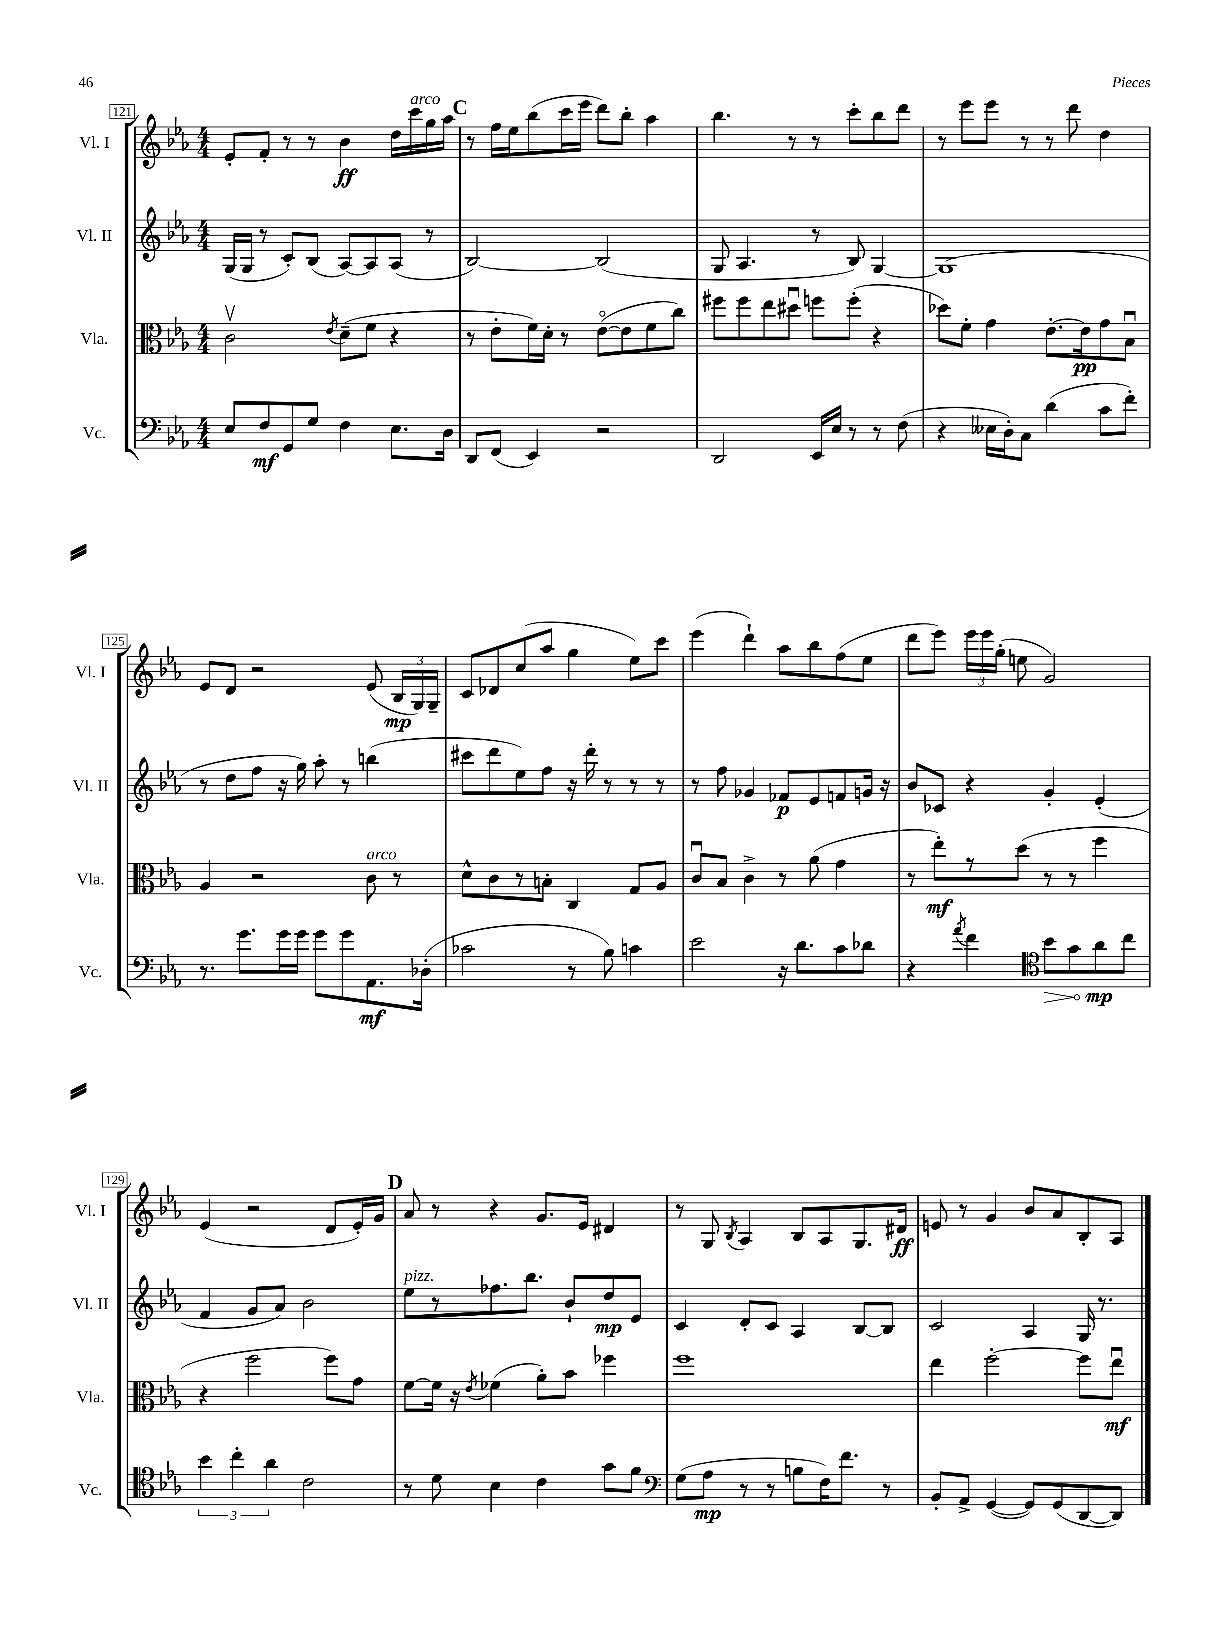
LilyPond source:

<<
\new StaffGroup <<
\new Staff = "s0" \with { instrumentName = "Vl. I" shortInstrumentName = "Vl. I" } {
    \clef treble \key ees \major \numericTimeSignature \time 4/4
    \autoBeamOff ees'8[-. f'8]-. r8 r8 bes'4\ff d''16[ c'''16^\markup { \italic "arco" } g''16 aes''16] |
    \mark \markup { \bold "C" } r8 f''16[ ees''16 bes''8( c'''16 ees'''16] d'''8[) bes''8]-. aes''4 |
    bes''4. r8 r8 c'''8[-. bes''8 d'''8] |
    r8 ees'''8[ ees'''8] r8 r8 d'''8 d''4 |
    ees'8[ d'8] r2 ees'8( \tuplet 3/2 { bes16[\mp g16) g16]-- } |
    c'8[ des'8 c''8( aes''8] g''4 ees''8[) c'''8] |
    ees'''4( d'''4-!) aes''8[ bes''8 f''8( ees''8] |
    d'''8[ ees'''8]) \tuplet 3/2 { ees'''16[ ees'''16 g''16]-.( } e''8 g'2) |
    ees'4( r2 d'8[ ees'16-.) g'16] |
    \mark \markup { \bold "D" } aes'8 r8 r4 g'8.[ ees'16] dis'4 |
    r8 g8 \acciaccatura { bes8 } aes4 bes8[ aes8 g8. dis'16]\ff |
    e'8 r8 g'4 bes'8[ aes'8 bes8-. aes8] \bar "|." |
}
\new Staff = "s1" \with { instrumentName = "Vl. II" shortInstrumentName = "Vl. II" } {
    \clef treble \key ees \major \numericTimeSignature \time 4/4
    \autoBeamOff g16[( g16] r8 c'8[-.) bes8]( aes8[~) aes8 aes8]( r8 |
    \mark \markup { \bold "C" } bes2~) bes2( |
    g8 aes4. r8 bes8) g4~ |
    g1( |
    r8 d''8[ f''8] r16 g''16) aes''8-. r8 b''4( |
    cis'''8[ d'''8 ees''8) f''8] r16 d'''16-. r8 r8 r8 |
    r8 f''8 ges'4 fes'8[\p ees'8 f'8 g'16] r16 |
    bes'8[ ces'8] r4 g'4-. ees'4-.( |
    f'4 g'8[ aes'8]) bes'2 |
    \mark \markup { \bold "D" } ees''8[^\markup { \italic "pizz." } r8 fes''8. bes''8.] bes'8[-! d''8\mp ees'8] |
    c'4 d'8[-. c'8] aes4 bes8[~ bes8] |
    c'2 aes4 g16 r8. \bar "|." |
}
\new Staff = "s2" \with { instrumentName = "Vla." shortInstrumentName = "Vla." } {
    \clef alto \key ees \major \numericTimeSignature \time 4/4
    \autoBeamOff c'2\upbow \acciaccatura { ees'8 } d'8[--( f'8] r4 |
    \mark \markup { \bold "C" } r8 ees'8[-. f'16) d'16]-. r8 ees'8[~\flageolet( ees'8 f'8 c''8]) |
    fis''8[ fis''8 ees''8 dis''8]\downbow f''8[ f''8]-.( r4 |
    des''8[) f'8]-. g'4 ees'8.[~-. ees'16\pp g'8 bes8]\downbow |
    aes4 r2 c'8^\markup { \italic "arco" } r8 |
    d'8[-^ c'8 r8 b8]-. c4 g8[ aes8] |
    c'8[\downbow bes8] c'4-> r8 aes'8( g'4 |
    r8 ees''8[-.\mf) r8 d''8]( r8 r8 f''4 |
    r4 f''2 f''8[) g'8] |
    \mark \markup { \bold "D" } f'8[~ f'16] r16 \acciaccatura { ees'8 } fes'4( aes'8[-.) bes'8] fes''4 |
    f''1 |
    ees''4 f''2~-. f''8[ ees''8]\downbow\mf \bar "|." |
}
\new Staff = "s3" \with { instrumentName = "Vc." shortInstrumentName = "Vc." } {
    \clef bass \key ees \major \numericTimeSignature \time 4/4
    \autoBeamOff ees8[ f8\mf g,8 g8] f4 ees8.[ d16] |
    \mark \markup { \bold "C" } d,8[ f,8]( ees,4) r2 |
    d,2 ees,16[ ees16] r8 r8 f8( |
    r4 eeses16[ d16-.) c8] d'4( c'8[ f'8]-.) |
    r8. g'8.[ g'16 g'16] g'8[ g'8 aes,8.\mf des16]-.( |
    ces'2 r8 bes8) c'4 |
    ees'2 r16 d'8.[ c'8 des'8] |
    r4 \acciaccatura { aes'8 } f'4 \clef tenor \once \override Hairpin.circled-tip = ##t bes'8[\> g'8 aes'8\mp\! c''8] |
    \tuplet 3/2 { bes'4 c''4-. aes'4 } c'2 |
    \mark \markup { \bold "D" } r8 d'8 bes4 c'4 g'8[ f'8] |
    \clef bass g8[( aes8]\mp r8 r8 b8[ f16) f'8.] r8 |
    bes,8[-. aes,8]-> g,4~( g,8[) g,8( d,8~ d,8]) \bar "|." |
}
>>
>>
\layout { \context { \Score currentBarNumber = #121 \override BarNumber.stencil = #(make-stencil-boxer 0.1 0.3 ly:text-interface::print) } }
